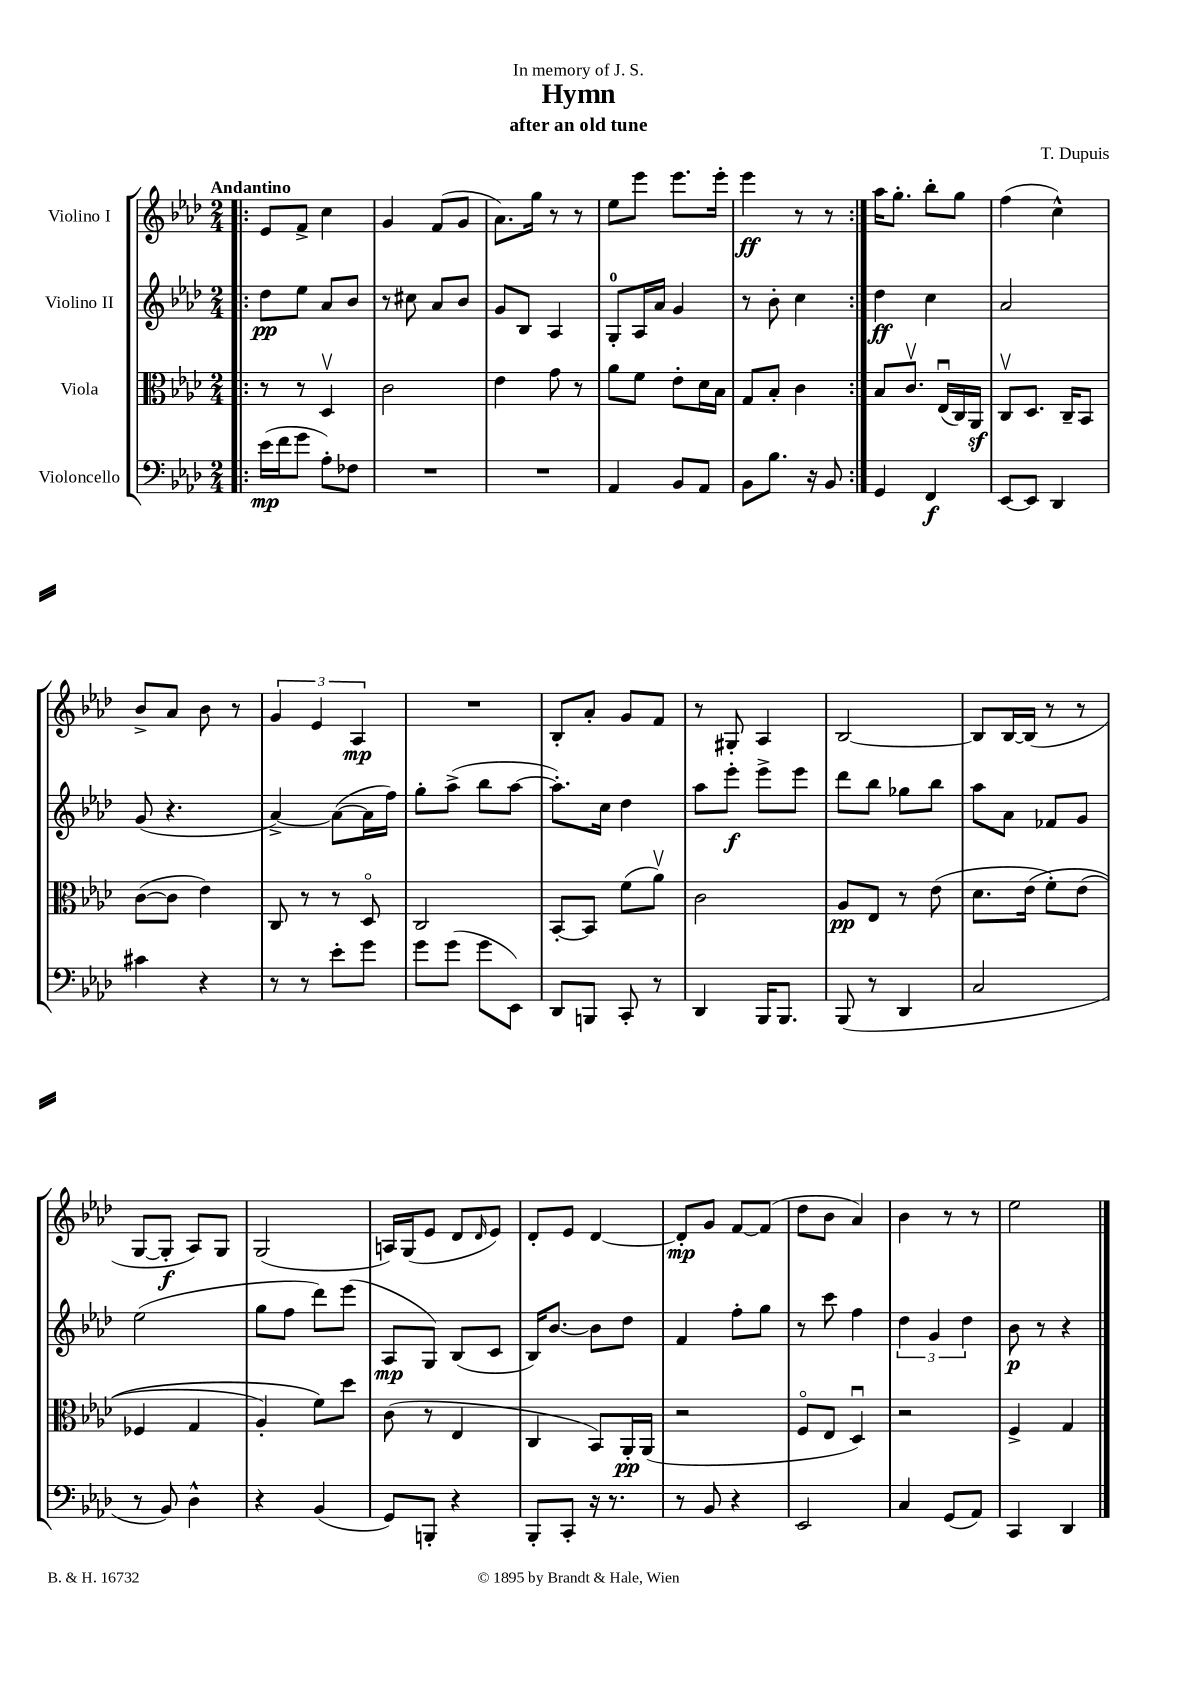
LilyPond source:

\header { title = "Hymn" composer = "T. Dupuis" subtitle = "after an old tune" dedication = "In memory of J. S." }
<<
\new StaffGroup <<
\new Staff = "s0" \with { instrumentName = "Violino I" } {
    \clef treble \key aes \major \numericTimeSignature \time 2/4 \tempo "Andantino"
    \repeat volta 2 { \bar ".|:" ees'8 f'8-> c''4 |
    g'4 f'8( g'8 |
    aes'8.) g''16 r8 r8 |
    ees''8 ees'''8 ees'''8. ees'''16-. |
    ees'''4\ff r8 r8 | }
    aes''16 g''8.-. bes''8-. g''8 |
    f''4( c''4-^) |
    bes'8-> aes'8 bes'8 r8 |
    \tuplet 3/2 { g'4 ees'4 aes4\mp } |
    R2 |
    bes8-. aes'8-. g'8 f'8 |
    r8 gis8-. aes4 |
    bes2~ |
    bes8 bes16~ bes16( r8 r8 |
    g8~ g8-.\f aes8) g8 |
    g2( |
    a16) g16( ees'8 des'8 \grace { des'16 } ees'8) |
    des'8-. ees'8 des'4~ |
    des'8-.\mp g'8 f'8~ f'8( |
    des''8 bes'8 aes'4) |
    bes'4 r8 r8 |
    ees''2 \bar "|." |
}
\new Staff = "s1" \with { instrumentName = "Violino II" } {
    \clef treble \key aes \major \numericTimeSignature \time 2/4
    \repeat volta 2 { \bar ".|:" des''8\pp ees''8 aes'8 bes'8 |
    r8 cis''8 aes'8 bes'8 |
    g'8 bes8 aes4 |
    g8-0-. aes16 aes'16 g'4 |
    r8 bes'8-. c''4 | }
    des''4\ff c''4 |
    aes'2 |
    g'8( r4. |
    aes'4~->) aes'8~( aes'16 f''16) |
    g''8-. aes''8->( bes''8 aes''8~ |
    aes''8.-.) c''16 des''4 |
    aes''8 ees'''8-.\f ees'''8-> ees'''8 |
    des'''8 bes''8 ges''8 bes''8 |
    aes''8 aes'8 fes'8 g'8 |
    ees''2( |
    g''8 f''8 des'''8) ees'''8( |
    aes8\mp g8) bes8( c'8 |
    bes16) bes'8.~ bes'8 des''8 |
    f'4 f''8-. g''8 |
    r8 c'''8 f''4 |
    \tuplet 3/2 { des''4 g'4 des''4 } |
    bes'8\p r8 r4 \bar "|." |
}
\new Staff = "s2" \with { instrumentName = "Viola" } {
    \clef alto \key aes \major \numericTimeSignature \time 2/4
    \repeat volta 2 { \bar ".|:" r8 r8 des4\upbow |
    c'2 |
    ees'4 g'8 r8 |
    aes'8 f'8 ees'8-. des'16 bes16 |
    g8 bes8-. c'4 | }
    bes8 c'8.\upbow ees16\downbow( c16) aes,16\sf |
    c8\upbow des8. c16-- bes,8 |
    c'8~( c'8 ees'4) |
    c8 r8 r8 des8\flageolet |
    c2 |
    bes,8~-. bes,8 f'8( aes'8\upbow) |
    c'2 |
    aes8\pp ees8 r8 ees'8( |
    des'8. ees'16\( f'8-.) ees'8( |
    fes4 g4 |
    aes4-.) f'8\) des''8 |
    c'8( r8 ees4 |
    c4 bes,8) aes,16-.\pp aes,16( |
    r2 |
    f8\flageolet ees8 des4\downbow) |
    r2 |
    f4-> g4 \bar "|." |
}
\new Staff = "s3" \with { instrumentName = "Violoncello" } {
    \clef bass \key aes \major \numericTimeSignature \time 2/4
    \repeat volta 2 { \bar ".|:" ees'16\mp( f'16 g'8 aes8-.) fes8 |
    R2 |
    R2 |
    aes,4 bes,8 aes,8 |
    bes,8 bes8. r16 bes,8 | }
    g,4 f,4\f |
    ees,8~ ees,8 des,4 |
    cis'4 r4 |
    r8 r8 ees'8-. g'8 |
    g'8 g'8( g'8 ees,8) |
    des,8 b,,8 c,8-. r8 |
    des,4 bes,,16 bes,,8. |
    bes,,8( r8 des,4 |
    c2 |
    r8 bes,8) des4-^ |
    r4 bes,4( |
    g,8) b,,8-. r4 |
    bes,,8-. c,8-. r16 r8. |
    r8 bes,8 r4 |
    ees,2 |
    c4 g,8( aes,8) |
    c,4 des,4 \bar "|." |
}
>>
>>
\layout { \context { \Score \remove "Bar_number_engraver" } }
